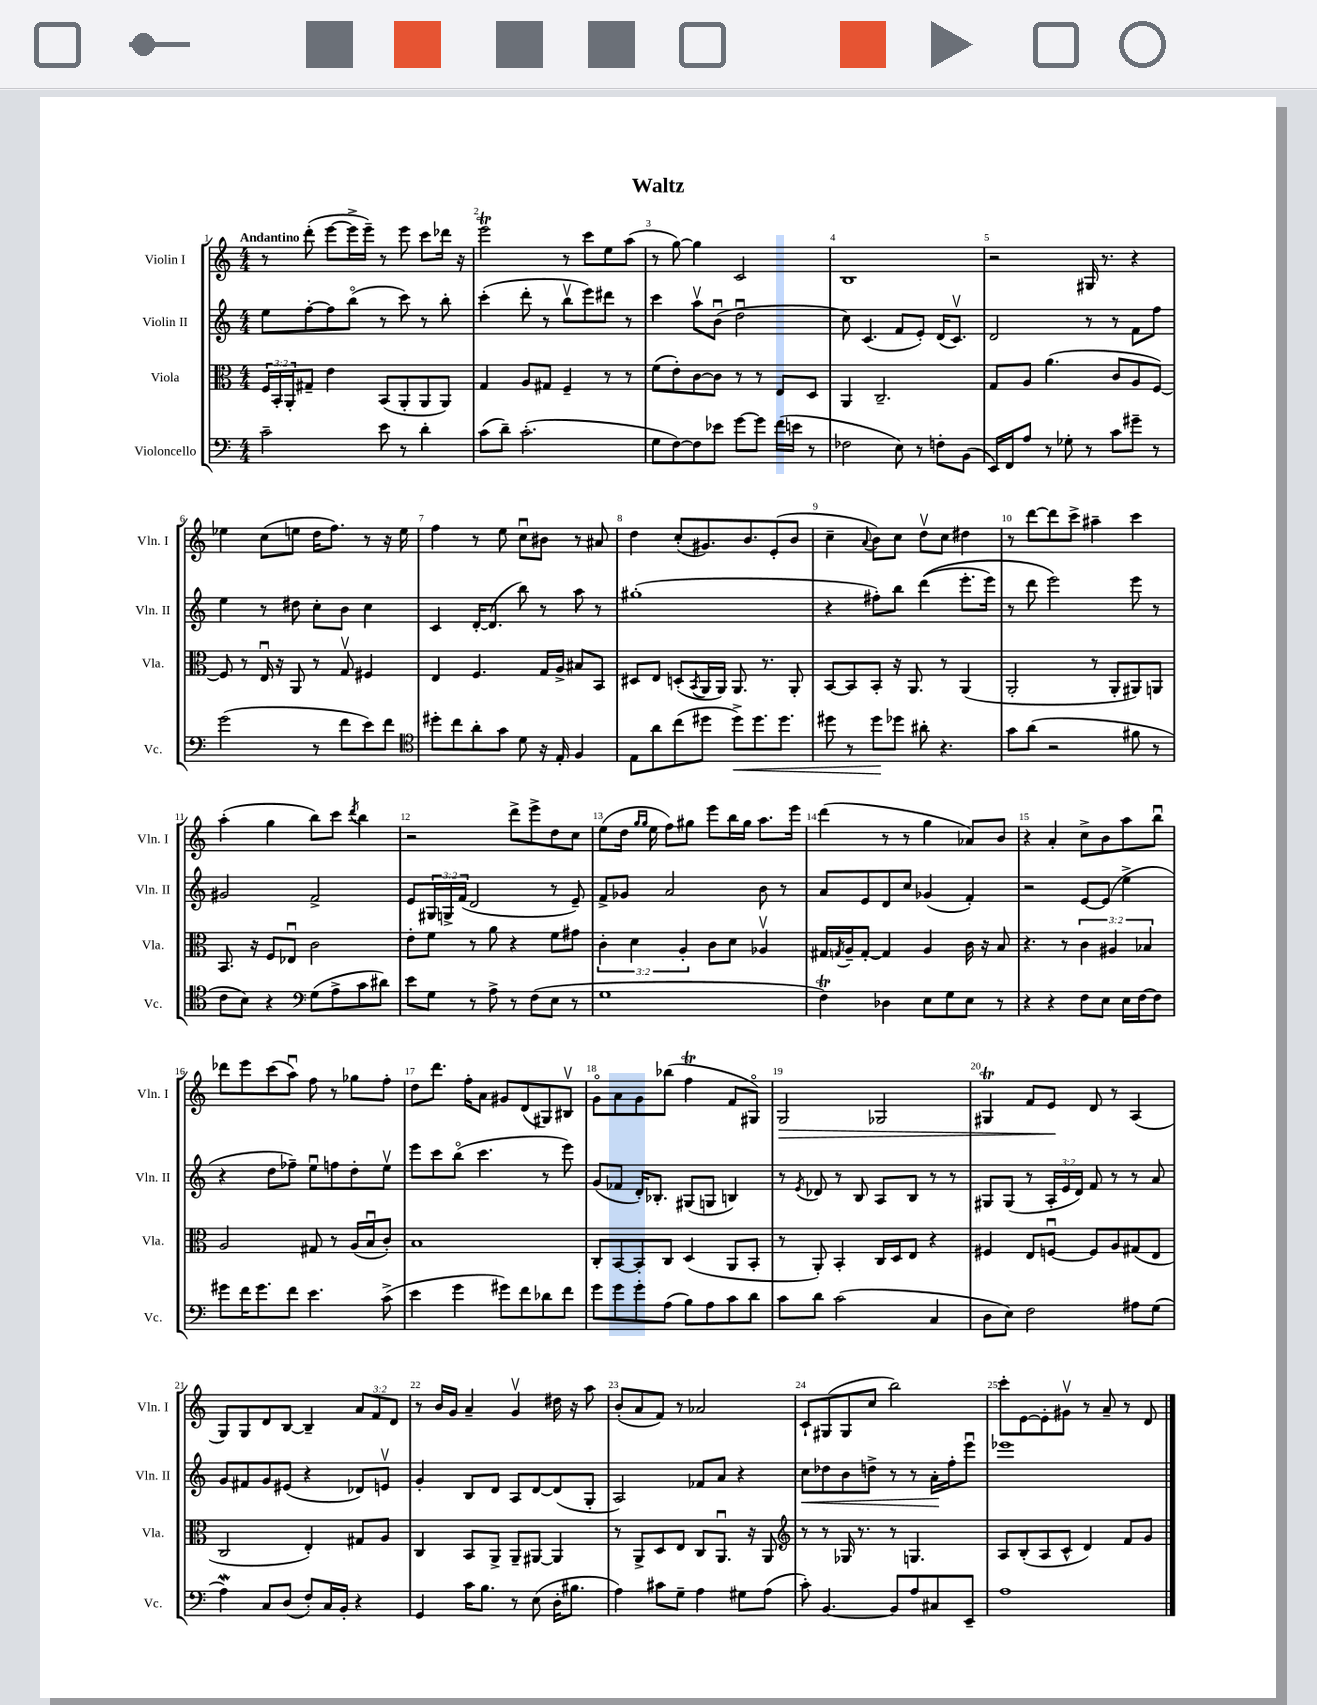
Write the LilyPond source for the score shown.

\header { title = "Waltz" }
<<
\new StaffGroup <<
\new Staff = "s0" \with { instrumentName = "Violin I" shortInstrumentName = "Vln. I" } {
    \clef treble \key c \major \numericTimeSignature \time 4/4 \override Staff.TupletNumber.text = #tuplet-number::calc-fraction-text \tempo "Andantino"
    r8 d'''8-.( e'''8~ e'''16-> e'''16--) r8 e'''8 c'''8 des'''16 r16 |
    e'''2\trill r8 c'''8 e''8 a''8( |
    r8 g''8~) g''4 c'2 |
    b1 |
    r2 gis16 r8. r4 |
    ees''4 c''8( e''8 d''16 f''8.) r8 r16 e''16 |
    f''4 r8 e''8 c''8\downbow bis'8 r8 ais'8 |
    d''4 c''8-.( gis'8.) b'8. e'8-.( b'8 |
    c''4-- \appoggiatura { a'8 } b'8) c''8 d''8\upbow c''8 dis''4 |
    r8 d'''8~ d'''8 c'''8-> ais''4-- c'''4 |
    a''4-.( g''4 b''8) c'''8 \acciaccatura { d'''8 } b''4 |
    r2 d'''8-> e'''8-> d''8 c''8 |
    e''8( d''16 \grace { g''16 g''16 } e''16 f''8) gis''8 e'''8 b''16 gis''16 a''8. e'''16 |
    d'''4( r8 r8 g''4 aes'8) b'8 |
    r4 a'4-. c''8-> b'8 a''8 b''8\downbow |
    des'''8 e'''8 c'''8( a''8\downbow) f''8 r8 ges''8 f''8-. |
    d''8 d'''8. f''16-. a'8 gis'8 d'8( gis8) bis8\upbow |
    g'8\flageolet a'8 g'8 bes''8( f''4\trill f'8 gis8\flageolet) |
    g2\> ges2 |
    gis4\trill f'8 e'8\! d'8 r8 a4( |
    g8) g8 d'8 b8~ b4-- \tuplet 3/2 { a'8 f'8 d'8 } |
    r8 b'16 g'16 a'4-- g'4\upbow dis''16 r16 a''8 |
    b'8-.( a'8 f'8) r8 aes'2 |
    c'8-! gis8( gis8 c''8 b''2) |
    c'''8-. e'8~ e'8-. gis'8\upbow r8 a'8-- r8 d'8 \bar "|." |
}
\new Staff = "s1" \with { instrumentName = "Violin II" shortInstrumentName = "Vln. II" } {
    \clef treble \key c \major \numericTimeSignature \time 4/4 \override Staff.TupletNumber.text = #tuplet-number::calc-fraction-text
    e''8 f''8~-. f''8 b''8\flageolet( r8 c'''8) r8 b''8-. |
    c'''4-.( d'''8-. r8 b''8\upbow e'''8) dis'''8 r8 |
    c'''4 a''8\upbow b'8\downbow( d''2\downbow |
    c''8) c'4.( f'8 e'8-.) d'16( c'8.\upbow) |
    d'2 r8 r8 f'8 f''8 |
    e''4 r8 dis''8 c''8-. b'8 c''4 |
    c'4 d'16~-. d'8.( b''8) r8 a''8 r8 |
    gis''1-.( |
    r4 fis''8-.) b''8 d'''4(\( e'''8.-. e'''16) |
    r8 d'''8 e'''2\) e'''8 r8 |
    gis'2 f'2-> |
    e'8 \tuplet 3/2 { gis16 g16-> f'16( } d'2 r8 e'8--) |
    f'8-> ges'8 a'2 b'8 r8 |
    a'8 e'8 d'8 c''8 ges'4( f'4-.) |
    r2 e'8~ e'8( e''4-> |
    r4 d''8 fes''8--) e''8\downbow f''8 d''8-. e''8\upbow |
    e'''8 c'''8 b''8\flageolet( c'''4. r8 e'''8) |
    g'8( fes'8 d'16-.) bes8.-. gis8( g8 b4) |
    r8 \acciaccatura { e'8 } des'8 r8 b8 a8 b8 r8 r8 |
    gis8 gis8( r8 \tuplet 3/2 { a16-. e'16 d'16) } f'8 r8 r8 a'8 |
    g'8 fis'8 g'8 eis'8( r4 des'8) e'8\upbow |
    g'4-. b8 d'8 a8 d'8~ d'8( g8-. |
    a2) fes'8 a'8 r4 |
    c''8\< des''8 b'8 d''8-> r8 r8 a'16-.\! f''16-. e'''8\downbow |
    ees'''1 \bar "|." |
}
\new Staff = "s2" \with { instrumentName = "Viola" shortInstrumentName = "Vla." } {
    \clef alto \key c \major \numericTimeSignature \time 4/4 \override Staff.TupletNumber.text = #tuplet-number::calc-fraction-text
    \tuplet 3/2 { f16 b,16-. a,16-. } gis8-- e'4 b,8( a,8-. a,8 a,8) |
    g4 a8 gis8 f4-- r8 r8 |
    f'8( e'8-.) c'8~ c'8 r8 r8 e8 d8 |
    a,4 c2.-- |
    g8 a8 a'4.( c'8 a8 f8~) |
    f8 r8 e16\downbow r16 a,8 r8 g8\upbow fis4 |
    e4 f4. g16 a16-> bis8 b,8 |
    dis8 e8 d8-.( \acciaccatura { b,8 } a,16 a,16) a,8. r8. a,8-. |
    b,8~ b,8 b,8-. r16 a,8. r8 a,4( |
    a,2-. r8 a,8-. ais,8) a,8 |
    b,8. r16 f8 ees8\downbow c'2 |
    e'8-. f'8 r8 a'8 r4 f'8 gis'8 |
    \tuplet 3/2 { c'4-. d'4 a4-. } c'8 d'8 aes4\upbow |
    gis16 \acciaccatura { g8 } a16-- g8~-. g4 a4 c'16 r16 b8 |
    r4. r8 \tuplet 3/2 { c'4 ais4 bes4 } |
    a2 gis8 r8 a16( b16\downbow c'8-.) |
    b1 |
    c8-. b,8~ b,8-. c8 d4( a,8 b,8-. |
    r8 a,8-.) b,4-. c16 d16 e8 r4 |
    fis4 e8 f8~\downbow f8 a8 gis8( e8 |
    c2 e4-.) gis8 a8 |
    c4 b,8 a,8-> a,8-- ais,8~ ais,4 |
    r8 a,8-> d8 e8 c8 a,8.\downbow r16 a,8 |
    \clef treble r8 r8 ges16 r8. r8 g4. |
    a8 b8-.( a8 c'8-^ d'4) f'8 g'8 \bar "|." |
}
\new Staff = "s3" \with { instrumentName = "Violoncello" shortInstrumentName = "Vc." } {
    \clef bass \key c \major \numericTimeSignature \time 4/4
    c'2-- e'8 r8 d'4-. |
    c'8( d'8--) c'2.-.( |
    g8 f8~) f8 ees'8 g'8~ g'8 f'16( e'16 r8 |
    fes2 e8) r8 f8-. b,8( |
    e,16) f,16 a8 r8 ges8-. r8 c'8 gis'8-- r8 |
    g'2( r8 f'8 e'8) f'8 |
    \clef tenor dis''8-. c''8 a'8-. g'8 d'8 r16 e16-. f4 |
    e8 a'8 c''8( dis''8 dis''8->\<) dis''8. dis''8. |
    dis''8 r8 dis''8\! des''8 ais'8-. r4. |
    g'8 a'8( r2 fis'8 r8 |
    c'8 b8) r4 \clef bass g8( a8-> c'8 dis'8) |
    e'8 g8 r8 a8-> r8 f8( e8 r8 |
    g1 |
    f4\trill) des4 e8 g8 e8 r8 |
    r4 r4 f8 e8 e16 f16~ f8 |
    gis'8 f'16 gis'8. f'8 e'4. c'8->( |
    e'4 g'4 gis'8) f'8 des'8 f'8 |
    g'8 g'8 g'8-. a8( b8) a8 c'8 d'8 |
    c'8 d'8 c'2( c4 |
    d8 e8) f2 ais8 g8( |
    a4\mordent) c8 d8( f8-.) c16 b,16-. r4 |
    g,4 c'16 b8. r8 e8( d16-. bis8. |
    a4) cis'8 g8-- a4 gis8 a8( |
    c'8-.) b,4.~ b,8 a8 cis8 e,8-- |
    a1 \bar "|." |
}
>>
>>
\layout { \context { \Score \override BarNumber.break-visibility = ##(#f #t #t) barNumberVisibility = #all-bar-numbers-visible } }
